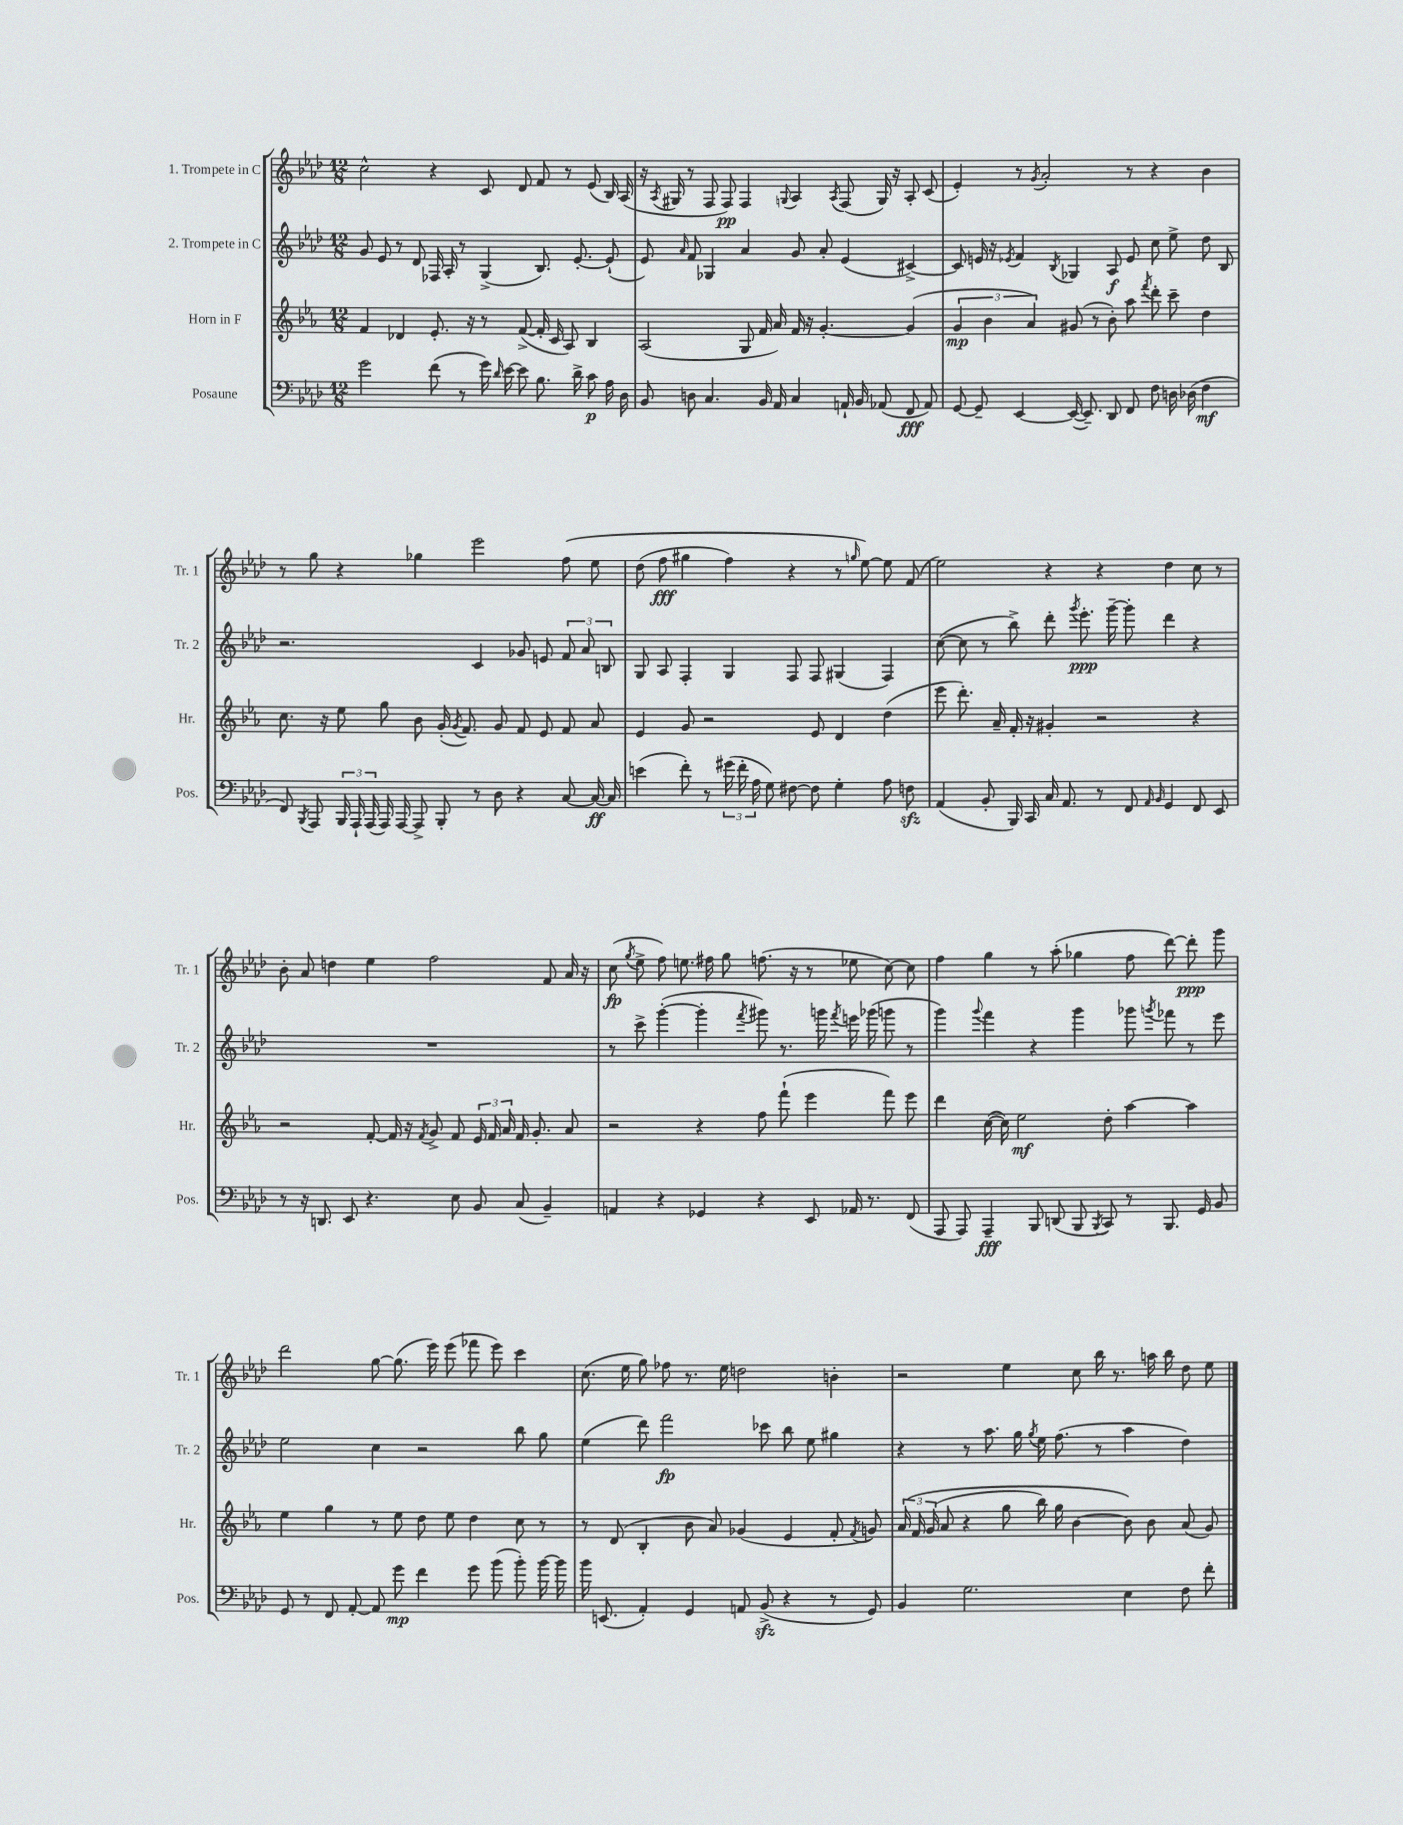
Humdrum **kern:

**kern	**kern	**kern	**kern
*staff4	*staff3	*staff2	*staff1
*clefF4	*clefG2	*clefG2	*clefG2
*k[b-e-a-d-]	*k[b-e-a-]	*k[b-e-a-d-]	*k[b-e-a-d-]
*M12/8	*M12/8	*M12/8	*M12/8
2g\	4f/	8g/	2cc^^\
.	.	8e-/	.
.	4d-/	8r	.
.	.	8d-/	.
(8f\	8.e-'/	16F-/	4r
.	.	16A-'/	.
8r	.	8r	.
.	16r	.	.
16g\)	8r	(4G^/	8c/
16qqd-/	.	.	.
[16e-\	.	.	.
8e-\]	([8f^/	.	8d-/
8.B-\	16f'/]	8.B-/)	8f/
.	16c/	.	.
.	8A-/)	.	8r
16d-^\	.	[8.e-'/	.
8c\	4B-/	.	(8e-/
16A-\	.	(8e-`/]	16B-/)
16D-\	.	.	(16A-/
=	=	=	=
8BB-/	(2A-/	8e-/)	16r
.	.	.	8qA-/
.	.	.	16G#/
.	.	16qqa-/	.
8D\	.	8f/	8r
4.C/	.	4G-/	8F/
.	.	.	8F/)
.	8G/	4a-/	4F/
16BB-/	16f/	.	.
16AA-/	16a-/)	.	.
.	.	.	8qqG/
4C/	16f/	8g/	4A-/
.	16r	.	.
.	[4.g'/	8a-'/	.
.	.	.	8qA-/
16AA`/	.	(4e-/	(8F/
16BB-/	.	.	.
(8AA-/	.	.	16G/)
.	.	.	16r
8FF/	(4g/]	[4c#^/)	8A-'/
8AA-/)	.	.	(8c/
=	=	=	=
[8GG/	6g/	8c#/]	4e-'/)
8GG~/]	.	16e/	.
.	6b-\	.	.
.	.	16r	.
.	.	8qe-/	.
[4EE-/	.	4f/	8r
.	6a-/)	.	.
.	.	.	8qg/
.	.	.	2a-'/
.	.	8qB-/	.
(16EE-/_	(8g#/	4G-/	.
8.EE-~/])	.	.	.
.	8r	.	.
8DD-/	8b-'\)	8A-/	.
8FF/	8aa-\	8e-/	8r
.	8qfff/	.	.
8F\	8ddd'\	8cc\	4r
16D\	8ccc~\	8ee-^\	.
(16D-\	.	.	.
4F\	4dd\	8dd-\	4b-\
.	.	8B-/	.
=	=	=	=
8FF/)	8.cc\	2.r	8r
8qBBB-/	.	.	.
8AAA-/	.	.	8gg\
.	16r	.	.
24BBB-/	8ee-\	.	4r
24AAA-`/	.	.	.
(24AAA-/	.	.	.
16AAA-/)	8gg\	.	.
[16AAA-/	.	.	.
8AAA-^/]	8b-\	.	4gg-\
8BBB-'/	(16g'/	.	.
.	8qg/	.	.
.	8.f/)	.	.
8r	.	4c/	2eee-\
8D-\	8g/	.	.
4r	8f/	8g-/	.
.	8e-/	8e/	.
[8C/	8f/	12f/	&(8ff\
.	.	12a-/	.
16C/_	8a-/	.	8ee-\
.	.	12B/	.
16C/]	.	.	.
=	=	=	=
(4e\	4e-/	8G/	(8dd-\
.	.	8A-/	8ff\
8f'\)	8g/	4F'/	4gg#\
8r	2r	.	.
(24g#\	.	4G/	4ff\)
24f'\	.	.	.
24A-\	.	.	.
8G\)	.	.	.
[8F#\	.	8F/	4r
8F#\]	8e-/	8F/	.
4G'\	4d/	(4G#/	8r
.	.	.	16qqgg/
.	.	.	[8ee-\&)
8A-\	(4dd\	4F/)	8ee-\]
8F\	.	.	(8f/
=	=	=	=
(4AA-/	8eee-\	([8cc\	2ee-\)
.	8.ddd'\)	8cc\]	.
8BB-'/	.	8r	.
.	16a-~/	.	.
16BBB-/)	16f'/	8bb-^\)	.
16CC/	16r	.	.
16C/	4g#'/	8ddd-'\	4r
8.AA-/	.	.	.
.	.	8qggg/	.
.	.	8.eee-'\	.
8r	2r	.	4r
.	.	[16ggg~\	.
8FF/	.	8ggg'\]	.
16qqAA-/	.	.	.
16qqBB-/	.	.	.
4GG/	.	4ddd-\	4dd-\
8FF/	4r	4r	8cc\
8EE-/	.	.	8r
=	=	=	=
8r	2r	1.r	8b-'\
16r	.	.	8a-/
8.DD/	.	.	.
.	.	.	4dd\
8EE-/	.	.	.
4.r	[8f'/	.	4ee-\
.	16f/]	.	.
.	16r	.	.
.	8qf/	.	.
.	8g^/	.	2ff\
8E-\	8f/	.	.
8BB-/	24e-/	.	.
.	24f/	.	.
.	24a-/	.	.
(8C/	16f/	.	.
.	8.g'/	.	.
4BB-~/)	.	.	8f/
.	8a-/	.	16a-/
.	.	.	16r
=	=	=	=
4AA/	2r	8r	(8cc\
.	.	.	8qgg/
.	.	8ccc^\	8ee-^\
4r	.	([4ggg'\	8ff\)
.	.	.	8.ee\
4GG-/	4r	4ggg'\]	.
.	.	.	16ff#\
.	.	.	8gg\
.	.	8qfff/	.
4r	8ff\	8ggg#\)	(8.ff\
.	(8fff`\	8.r	.
.	.	.	16r
8EE-/	4eee-\	.	8r
.	.	16ggg\	.
.	.	8qfff/	.
16AA-/	.	16eee\	8ee-\
8.r	.	(16ggg-\	.
.	8fff\)	8ggg\	[8cc\)
(8FF/	8eee-\	8r	8cc\]
=	=	=	=
8AAA-/	4ddd\	4ggg\)	4ff\
8AAA-/)	.	.	.
.	.	8qqggg/	.
4AAA-~/	([16cc\	4fff\	4gg\
.	16cc\])	.	.
.	2ee-\	.	.
8BBB-/	.	4r	8r
(8DD/	.	.	(8aa-'\
8BBB-/	.	4ggg\	4gg-\
8qBBB-/	.	.	.
8CC/)	8dd'\	.	.
8r	[4aa-\	8ggg-\	8ff\
.	.	8qggg/	.
8.BBB-/	.	8fff-\	[8ddd-\)
.	4aa-\]	8r	8ddd-'\]
16GG/	.	.	.
8BB-/	.	8eee-\	8ggg\
=	=	=	=
8GG/	4ee-\	2ee-\	2ddd-\
8r	.	.	.
8FF/	4gg\	.	.
[8AA-'/	.	.	.
8AA-/]	8r	4cc\	[8gg\
8g\	8ee-\	.	(8.gg\]
4f\	8dd\	2r	.
.	.	.	16eee-\)
.	8ee-\	.	(8eee-\
8g\	4dd\	.	8fff-\
(8b-\	.	.	8eee-\)
8b-'\)	8cc\	8bb-\	4ccc\
[16b-\	8r	8gg\	.
16b-\]	.	.	.
=	=	=	=
16b-\	8r	(4ee-\	(8.cc\
(8.EE/	.	.	.
.	(8d/	.	.
.	.	.	16ee-\
4AA-'/)	4B-'/	8ddd-\)	8gg\)
.	.	2fff\	8ff-\
4GG/	8b-\	.	8.r
.	8a-/)	.	.
.	.	.	16ee-\
8AA/	(4g-/	.	2dd\
(8BB-^/	.	8ccc-\	.
4r	4e-/	8bb-\	.
.	.	8ee-\	.
8r	8f'/	4gg#\	4b'\
.	8qf/	.	.
8GG/)	8g/)	.	.
=	=	=	=
4BB-/	&(24a-/	4r	2r
.	24f/	.	.
.	(24g/	.	.
.	8a-/	.	.
2.G\	4r	8r	.
.	.	8.aa-\	.
.	8gg\	.	4ee-\
.	.	16gg\	.
.	.	8qgg/	.
.	16bb-\)	16ee-\	.
.	16gg\	(8.ff\	.
.	[4b-\	.	8cc\
.	.	8r	16bb-\
.	.	.	8.r
4E-\	8b-\]&)	4aa-\	.
.	8b-\	.	16aa\
.	.	.	16bb-\
8F\	(8a-/	4dd-\)	8dd-\
8f'\	8g/)	.	8ee-\
==	==	==	==
*-	*-	*-	*-
